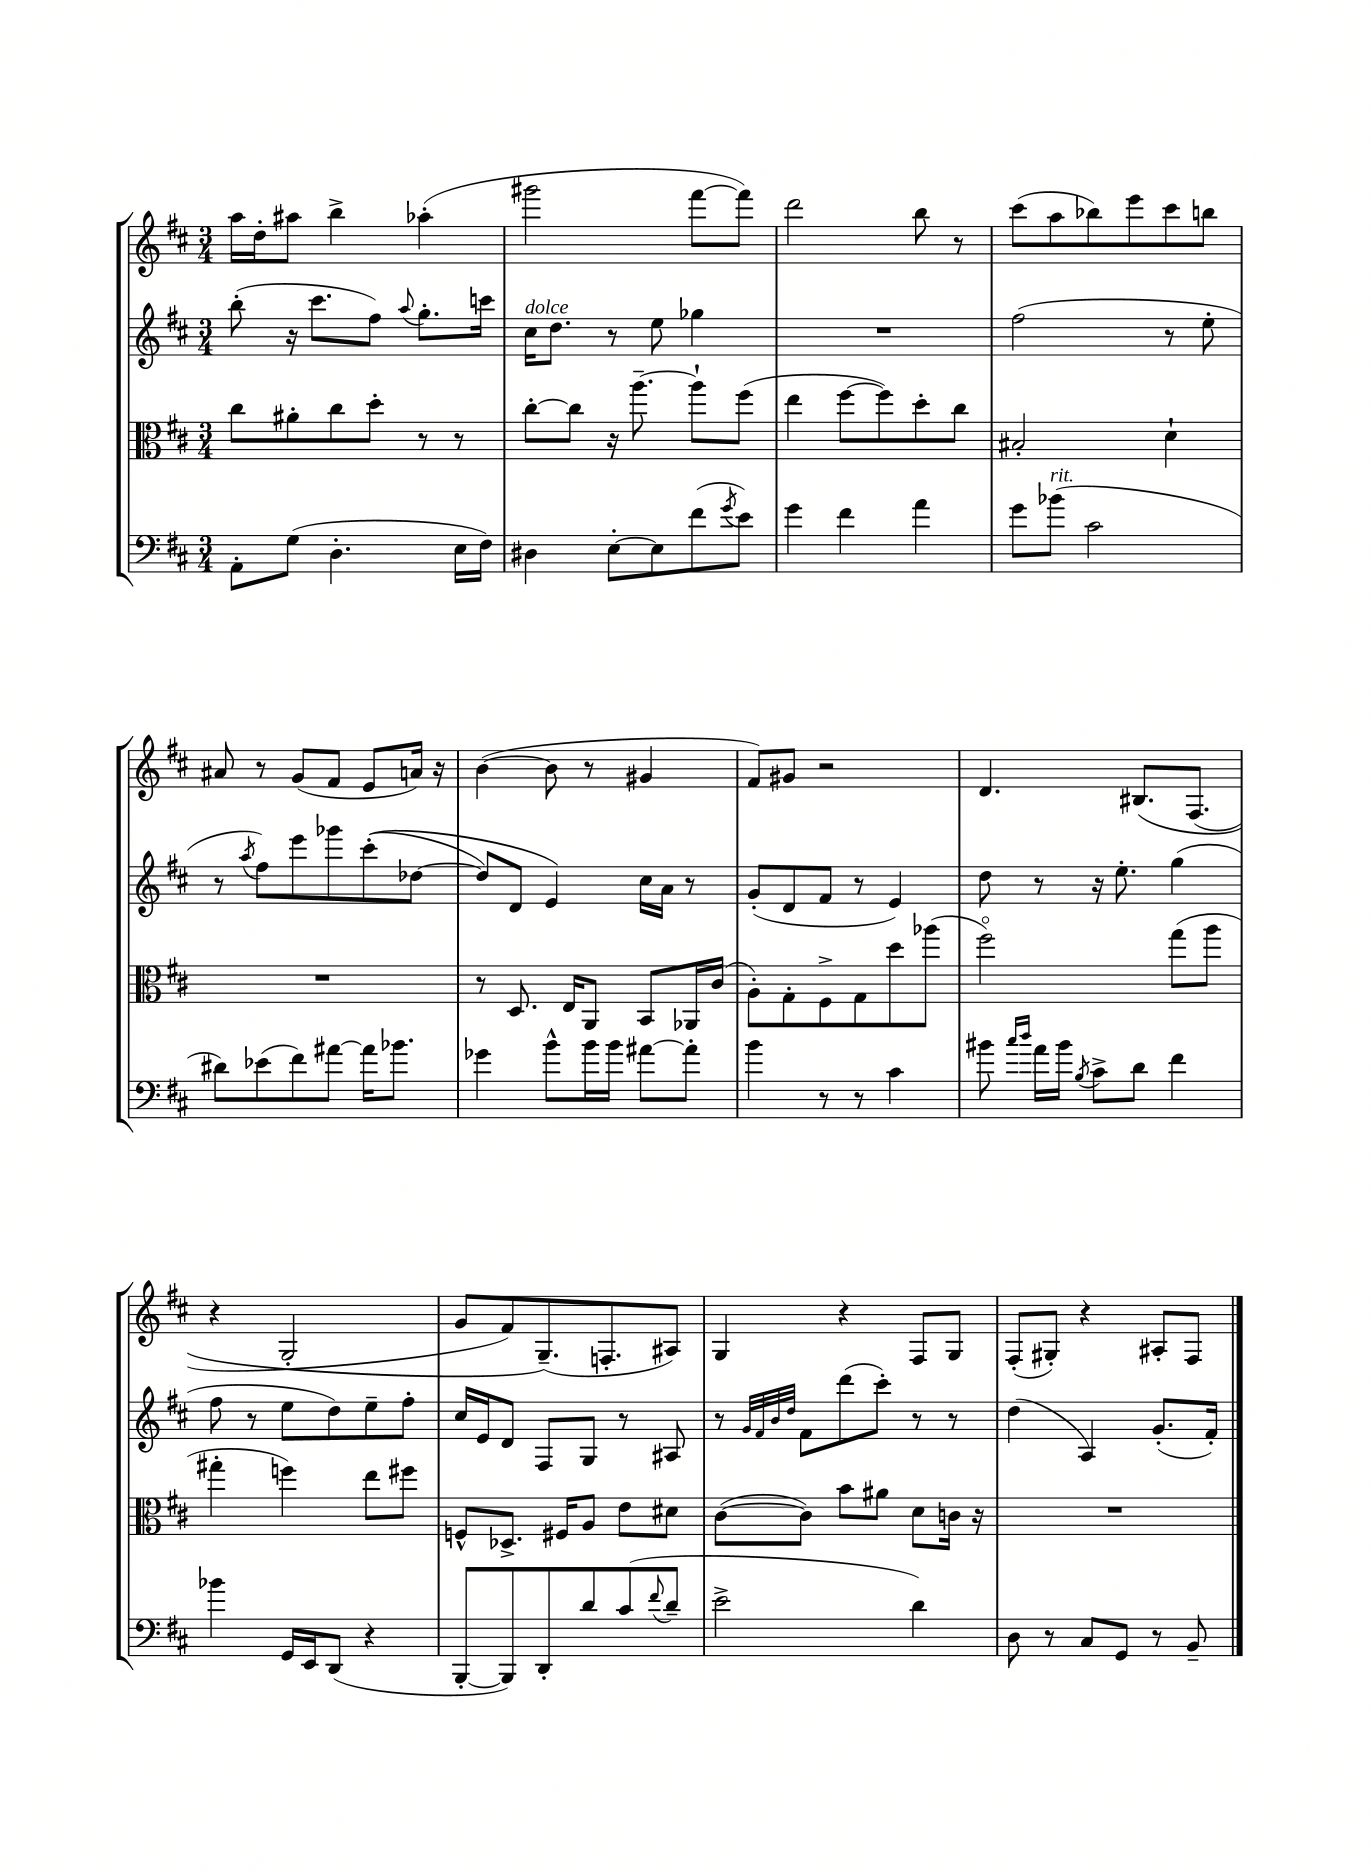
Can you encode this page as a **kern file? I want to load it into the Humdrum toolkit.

**kern	**kern	**kern	**kern
*staff4	*staff3	*staff2	*staff1
*clefF4	*clefC3	*clefG2	*clefG2
*k[f#c#]	*k[f#c#]	*k[f#c#]	*k[f#c#]
*M3/4	*M3/4	*M3/4	*M3/4
8AA'\L	8cc#\L	(8bb'\	16aa\LL
.	.	.	16dd'\J
(8G\J	8a#'\	16r	8aa#\J
.	.	8.ccc#\L	.
4.D'\	8cc#\	.	4bb^\
.	8dd'\J	8ff#\J)	.
.	.	8qqaa/	.
.	8r	8.gg'\L	(4aa-'\
16E\LL	8r	.	.
16F#\JJ)	.	16ccc\Jk	.
=	=	=	=
4D#\	[8cc#'\L	16cc#\LK	2ggg#\
.	.	8.dd\J	.
.	8cc#\]J	.	.
[8E'\L	16r	8r	.
.	[8.aa~\	.	.
8E\]	.	8ee\	.
(8f#\	8aa`\]L	4gg-\	[8fff#\L
8qg/	.	.	.
8e\J)	(8ff#\J	.	8fff#\]J)
=	=	=	=
4g\	4ee\	2.r	2ddd\
4f#\	[8ff#\L	.	.
.	8ff#\])	.	.
4a\	8dd'\	.	8bb\
.	8cc#\J	.	8r
=	=	=	=
8g\L	2B#'/	(2ff#\	(8ccc#\L
(8b-\J	.	.	8aa\
2c#\	.	.	8bb-\)
.	.	.	8eee\
.	4d`\	8r	8ccc#\
.	.	8ee'\	8bb\J
=	=	=	=
8d#\L)	2.r	8r	8a#/
.	.	8qaa/	.
(8e-\	.	8ff#\L)	8r
8f#\)	.	8eee\	(8g/L
[8a#\J	.	8ggg-\	8f#/J
16a#\]LK	.	&((8ccc#'\	8e/L
8.b-\J	.	.	.
.	.	[8dd-\J	16a/Jk)
.	.	.	16r
=	=	=	=
4g-\	8r	8dd-/]L)	([4b\
.	8.D/	8d/J	.
8b^^\L	.	4e/&)	8b\]
.	16E/LK	.	.
16b\L	8AA/J	.	8r
16b\JJ	.	.	.
[8a#\L	8BB/L	16cc#\LL	4g#/
.	.	16a\JJ	.
8a#'\]J	16AA-/L	8r	.
.	(16c#/JJ	.	.
=	=	=	=
4b\	8A'\L)	(8g'/L	8f#/L)
.	8G'\	8d/	8g#/J
8r	8F#^\	8f#/J	2r
8r	8G\	8r	.
4c#\	8dd\	4e/)	.
.	(8aa-\J	.	.
=	=	=	=
8b#\	2ff#o\)	8dd\	4.d/
16qqcc#/LL	.	.	.
16qqdd/JJ	.	.	.
16a\LL	.	8r	.
16b#\JJ	.	.	.
8qB/	.	.	.
8c#^\L	.	16r	.
.	.	8.ee'\	.
8d\J	.	.	&(8.B#/L
4f#\	(8gg\L	(4gg\	.
.	.	.	(8.F#/J
.	8aa\J	.	.
=	=	=	=
4b-\	4gg#'\	8ff#\	4r
.	.	8r	.
16GG/LL	4ff\)	8ee\L	2G'/
16EE/J	.	.	.
(8DD/J	.	8dd\)	.
4r	8ee\L	8ee~\	.
.	8ff#\J	8ff#'\J	.
=	=	=	=
[8BBB'/L	8F^^/L	16cc#/LL	8g/L
.	.	16e/J	.
8BBB/])	8.D-^/J	8d/J	8f#/)
8DD'/	.	8F#/L	(8.G~/&)
.	16F#/LK	.	.
8d/	8A/J	8G/J	.
.	.	.	8.F'/
(8c#/	8e\L	8r	.
8qqf#/	.	.	.
8d~/J	8d#\J	8A#/	8A#/J)
=	=	=	=
2e^\	([8c#\L	8r	4G/
.	.	32qqg/LLL	.
.	.	32qqf#/	.
.	.	32qqb/	.
.	.	32qqdd/JJJ	.
.	8c#\]J)	8f#\L	.
.	8b\L	(8ddd\	4r
.	8a#\J	8ccc#'\J)	.
4d\)	8d\L	8r	8F#/L
.	16c\Jk	8r	8G/J
.	16r	.	.
=	=	=	=
8D\	2.r	(4dd\	(8F#'/L
8r	.	.	8G#'/J)
8C#/L	.	4A/)	4r
8GG/J	.	.	.
8r	.	(8.g'/L	8A#'/L
8BB~/	.	.	8F#/J
.	.	16f#'/Jk)	.
==	==	==	==
*-	*-	*-	*-
